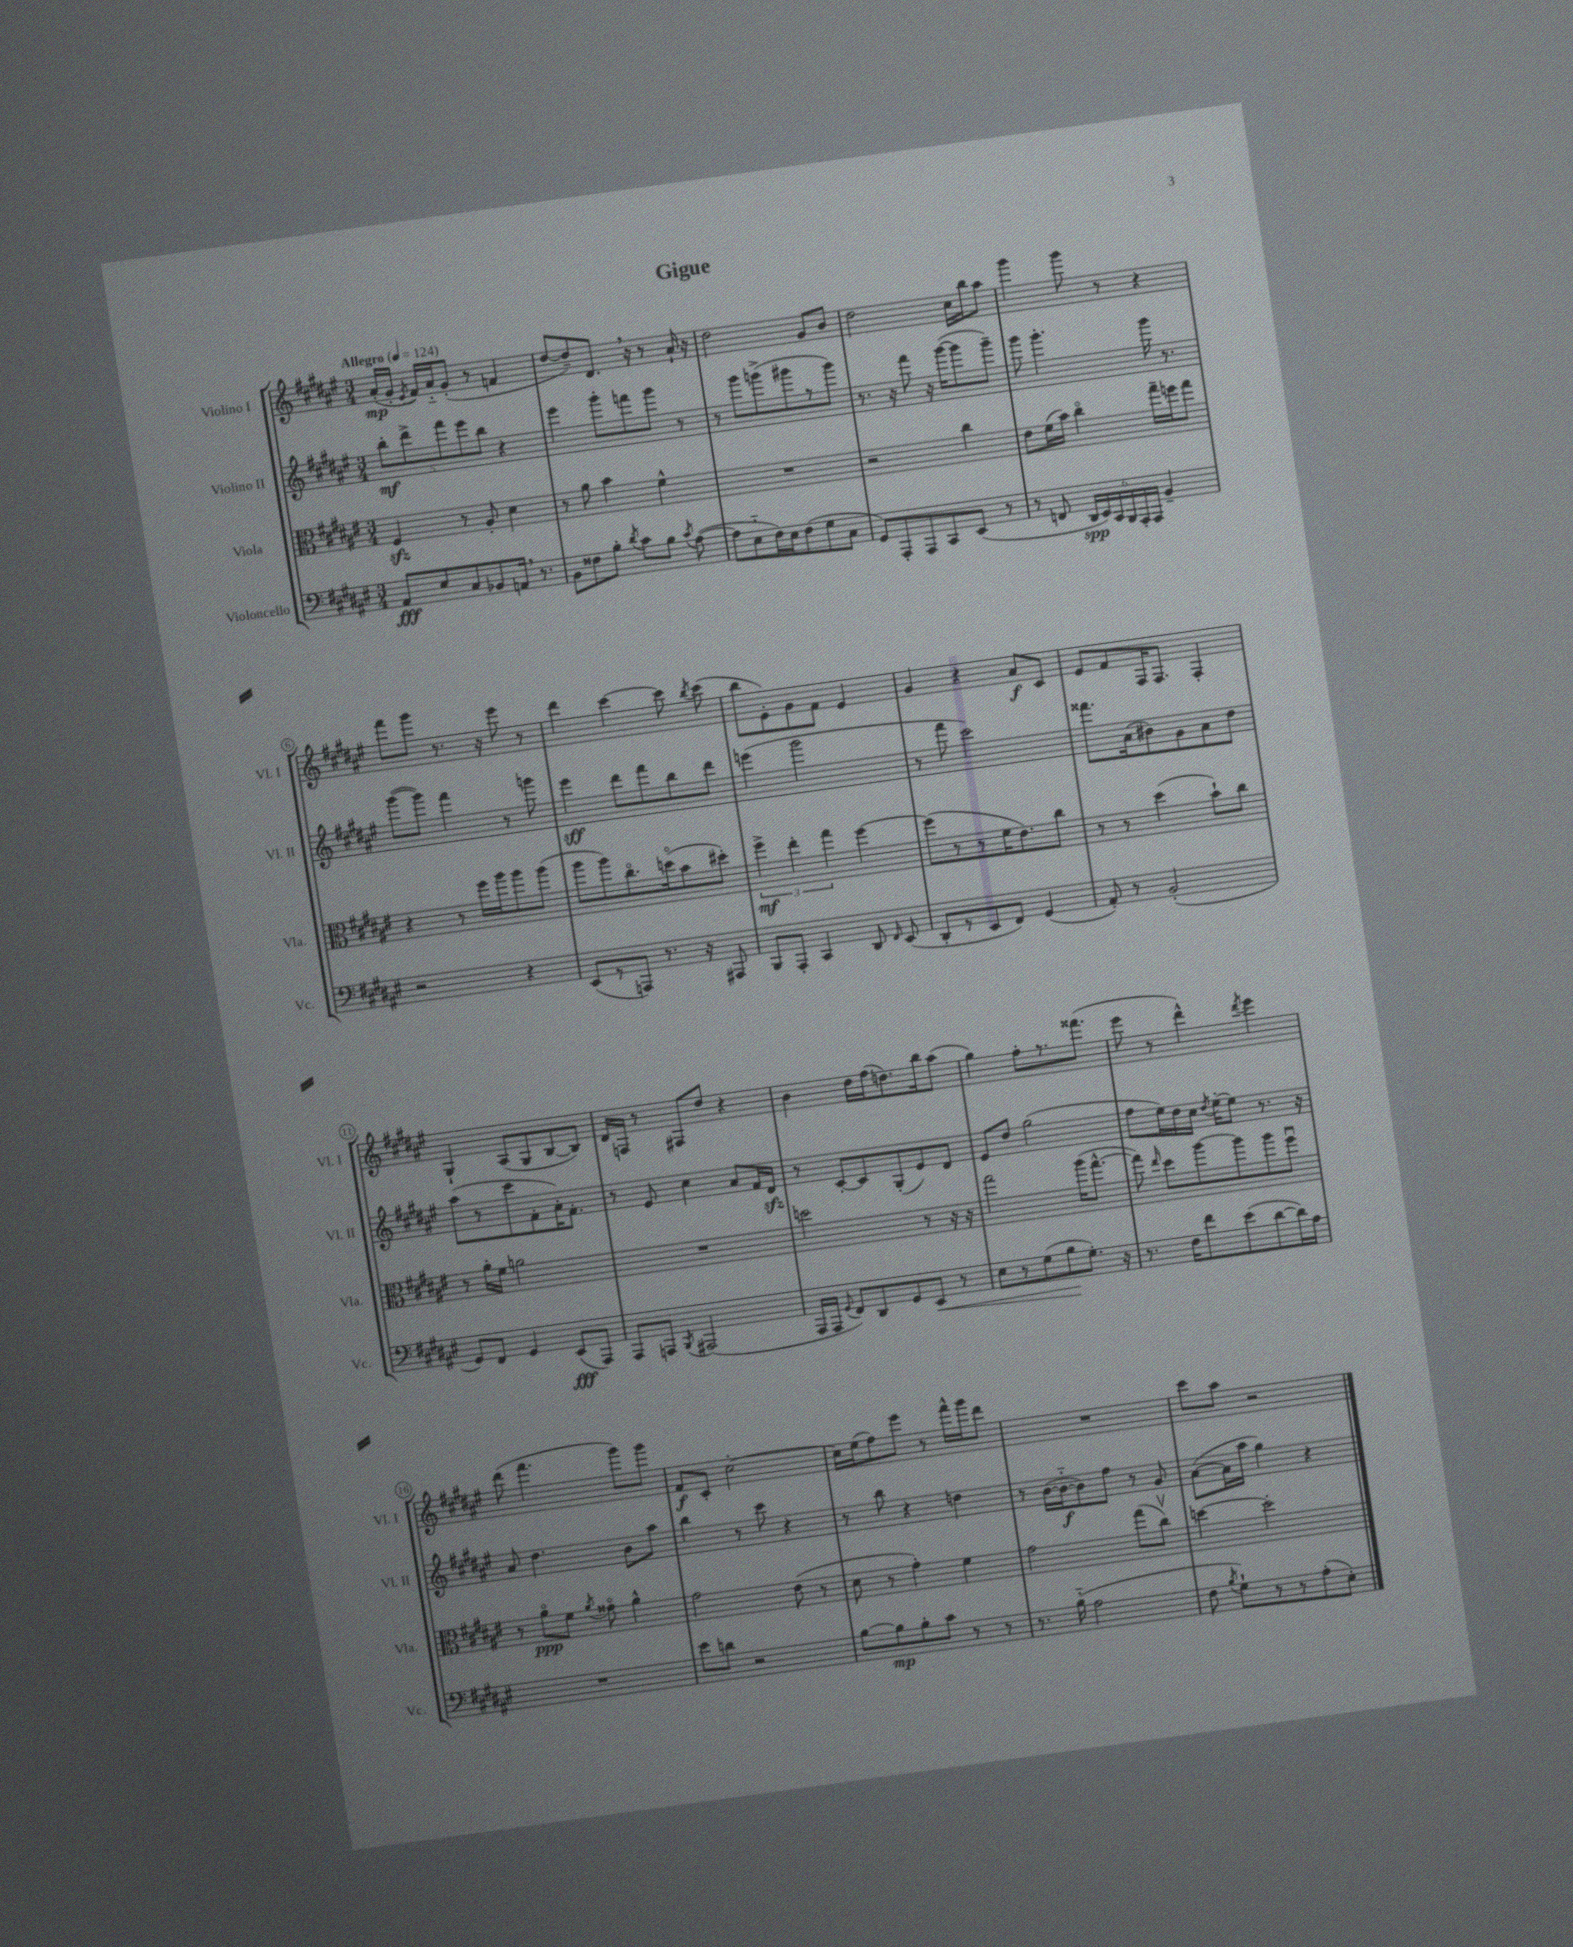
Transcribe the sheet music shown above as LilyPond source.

\header { title = "Gigue" }
<<
\new StaffGroup <<
\new Staff = "s0" \with { instrumentName = "Violino I" shortInstrumentName = "Vl. I" } {
    \clef treble \key fis \major \numericTimeSignature \time 3/4 \tempo "Allegro" 4 = 124
    \autoBeamOff ais'16[-.\mp( gis'16]-. \acciaccatura { eis'8 } fis'16[) ais'16-_ gis'8]-.( r8 f'4 |
    dis''8[~ dis''8--) dis'8.] \breathe r16 r8 ais'16-! r16 |
    dis''2 gis'8[ b'8] |
    dis''2 cis''16[ b''16 ais''8] |
    gis'''4 gis'''8 r8 r4 |
    fis'''8[ gis'''8] r8. r16 eis'''8 r8 |
    dis'''4 cis'''4~ cis'''8 \acciaccatura { b''8 } cis'''8( |
    b''8[ eis'8-.) gis'8 fis'8] eis'4 |
    gis'4 r4 ais'8[\f cis'8] |
    eis'8[ fis'8 fis16 fis8.] fis4-. |
    gis4-! ais8[( gis8 b8~ b8]) |
    dis'16[ f16] r8 fis8[ dis''8] r4 |
    b'4 dis''16[ fis''16( d''8.) b''16 ais''8]( |
    gis''4) fis''8[-. r8. fisis'''8.]( |
    eis'''8 r8 dis'''4-^) \acciaccatura { dis'''8 } eis'''4 |
    dis'''8( fis'''4. gis'''8[) gis'''8] |
    fis'8[\f cis'8]-. cis''2~-. |
    cis''16[ eis''16( fis''8) eis'''8] r8 fis'''16[-^ gis'''16 dis'''8] |
    R2. |
    cis'''8[ ais''8] r2 \bar "|." |
}
\new Staff = "s1" \with { instrumentName = "Violino II" shortInstrumentName = "Vl. II" } {
    \clef treble \key fis \major \numericTimeSignature \time 3/4
    \autoBeamOff \tuplet 5/4 { b''8[-.\mf dis'''8-> fis'''8 eis'''8 b''8] } r4 |
    eis'''4 gis'''8[-. f'''8 gis'''8] r8 |
    r8 gis'''8[ g'''8->( gis'''8 r8 gis'''8]) |
    r8. r16 fis'''8 r16 gis'''16[~( gis'''8 gis'''8]--) |
    gis'''8 gis'''4.-. gis'''16 r8. |
    gis'''8[~( gis'''8]) fis'''4 r8 g'''8 |
    eis'''4\sff dis'''8[ fis'''8 b''8 dis'''8] |
    e'''4( gis'''2 |
    r8 fis'''8 cis'''2) |
    fisis'''8.[ ais'16( bis'8) gis'8 ais'8 dis''8] |
    ais''8[( r8 cis'''8 fis'8-. ais'16-.) fis'8.]-. |
    r8 eis'8 cis''4 ais'8[ fis'16 dis'16]\sfz |
    r8 cis'8[~-. cis'8 gis8-.( eis'8) dis'8] |
    eis'8[ dis''8] gis''2( |
    fis''8[ eis''16) dis''16 cis''16] \acciaccatura { dis''8 } eis''16[~-. eis''8] r8. r16 |
    ais'8 dis''4. b'8[ ais''8] |
    b''4 r8 cis'''8 r4 |
    r8 b''8 r4 d''4 |
    r8 b'16[~( b'16~-_\f b'8) fis''8] r8 gis'8 |
    ais'8[~( ais'16 ais''16] gis''4) r4 \bar "|." |
}
\new Staff = "s2" \with { instrumentName = "Viola" shortInstrumentName = "Vla." } {
    \clef alto \key fis \major \numericTimeSignature \time 3/4
    \autoBeamOff fis4\sfz r8 ais8-. dis'4 |
    r8 ais'8 b'4 fis'4-^ |
    R2. |
    r2 cis''4 |
    eis'8[ fis'16( b'16]) cis''4\flageolet gis''16[-- f''16 gis''8] |
    r4 r8 fis''16[ ais''16 ais''8 ais''8]( |
    ais''8[ ais''8) cis''8.\flageolet d''16\flageolet( b'8 dis''8]-.) |
    \tuplet 3/2 { fis''4->\mf eis''4-. gis''4 } fis''4~ |
    fis''8[( r8 r8 fis'16 eis'8.) cis''8] |
    r8 r8 dis''4( b'8[-!) cis''8] |
    r8 ais'16[-. fis'16] a'2 |
    R2. |
    d''2 r8 r16 r16 |
    gis''2 ais''16[( gis''8.]~-^ |
    gis''8) \grace { eis''16 } dis''8[ ais''8~ ais''8 ais''8 fis''8]\downbow |
    r8 ais'8[\flageolet\ppp fis'8] \acciaccatura { ais'8 } gisis'8\flageolet ais'4-^ |
    gis'2 eis'8( r8 |
    dis'8 r8 gis'4-.) fis'4 |
    gis'2 gis''8[( cis''8]\upbow) |
    d''4~ d''2-. \bar "|." |
}
\new Staff = "s3" \with { instrumentName = "Violoncello" shortInstrumentName = "Vc." } {
    \clef bass \key fis \major \numericTimeSignature \time 3/4
    \autoBeamOff ais,8[\fff eis8 cis8 bes,8 a,16] \breathe r8. |
    b,8[ fisis8 b8]-. \acciaccatura { dis'8 } cis'8[ b8] \acciaccatura { cis'8 } ais8~( |
    ais8[ eis8-_ fis16) eis16 fis8( gis8 cis8] |
    gis,8[) ais,,8-. ais,,8 cis,8 eis,8]( r8 |
    r8 f,8 \tuplet 6/4 { dis,16[\spp eis,16) cis,16 b,,16 ais,,16-. ais,,16] } b,4-- |
    r2 r4 |
    eis,8[( r8 a,,8]) r8. r16 ais,,8 |
    b,,8[ ais,,8]-. cis,4 dis,8 \grace { fis,16 } eis,8( |
    dis,8[-. r8 eis,8 fis,8]) gis,4( |
    ais,8-.) r8 b,2-.( |
    gis,8[) fis,8] gis,4 eis,8[\fff( ais,,8]) |
    ais,,8[ a,,8] \acciaccatura { b,,8 } ais,,2( |
    ais,,16[ ais,,16] \appoggiatura { gis,8 } fis,8[) dis,8 gis,8 eis,8]\< r8 |
    eis8[ r8 gis8( b8\! gis8.]-.) r16 |
    r8. fis16[ fis'8 eis'8( dis'8~ dis'16) ais16] |
    R2. |
    eis'8[ d'8] r2 |
    b8[~ b8\mp b8-. cis'8] r8 r8 |
    r8. b16-_( ais2 |
    fis8 \acciaccatura { b8 } gis8[-!) r8 r8 ais8-.( eis8]-.) \bar "|." |
}
>>
>>
\layout { \context { \Score \override BarNumber.stencil = #(make-stencil-circler 0.1 0.3 ly:text-interface::print) } }
